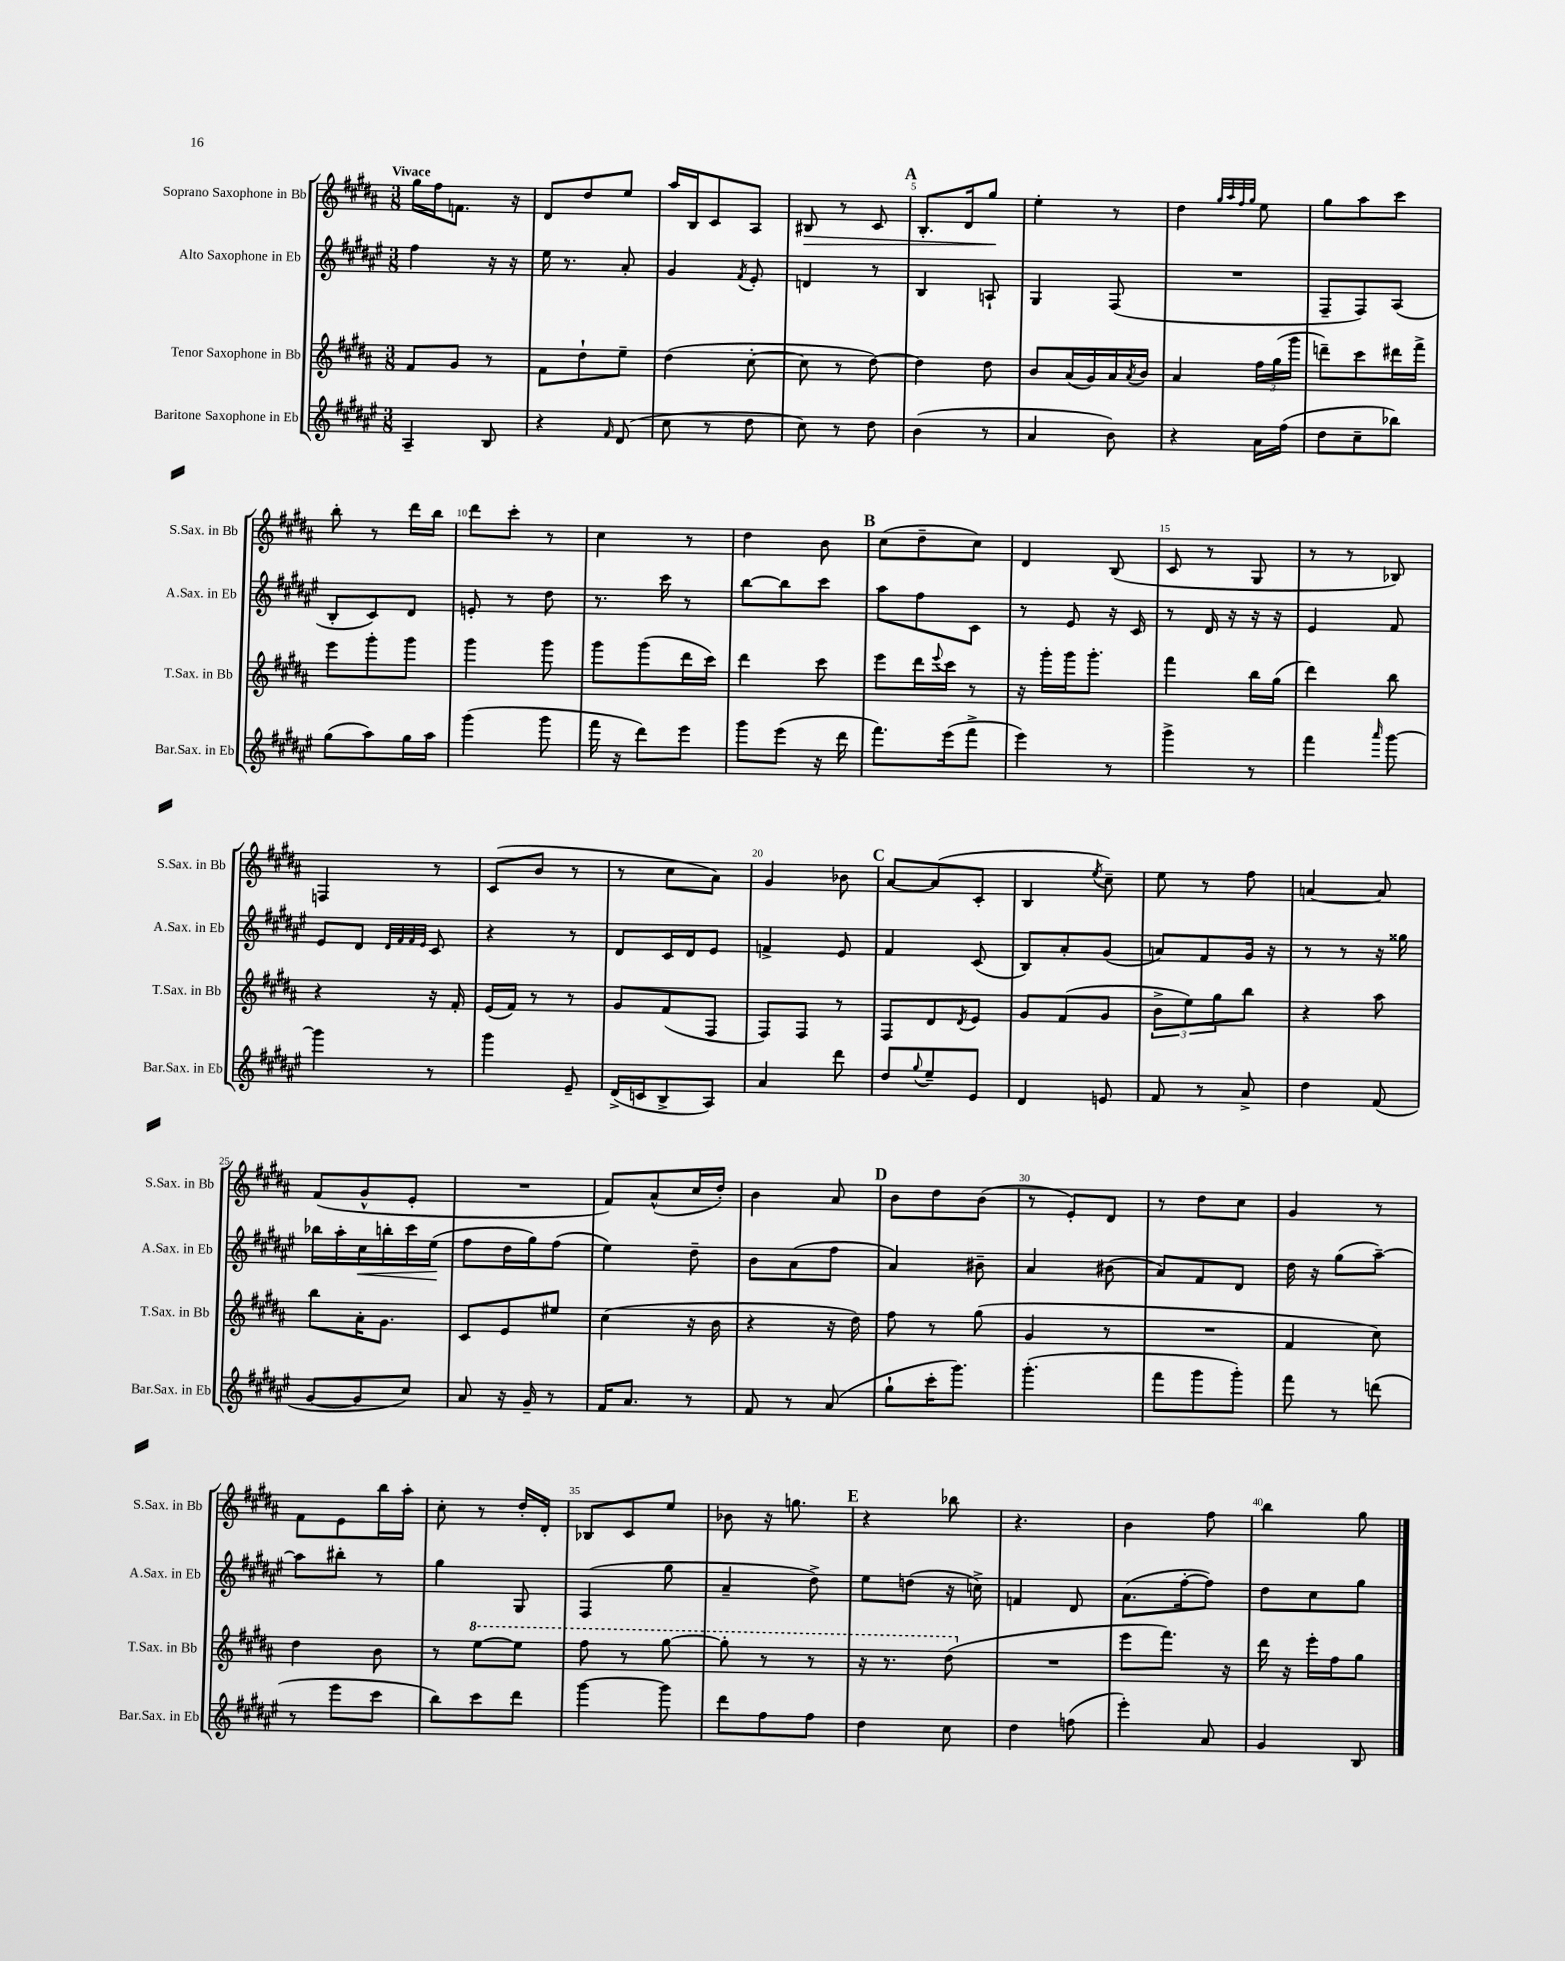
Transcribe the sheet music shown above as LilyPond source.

<<
\new StaffGroup <<
\new Staff = "s0" \with { instrumentName = "Soprano Saxophone in Bb" shortInstrumentName = "S.Sax. in Bb" } {
    \clef treble \key b \major \numericTimeSignature \time 3/8 \tempo "Vivace"
    gis''16 fis''16 f'8. r16 |
    dis'8 dis''8 e''8 |
    ais''16 b16 cis'8 ais8 |
    bis8\> r8 cis'8 |
    \mark \markup { \bold "A" } b8.-. dis'16 gis''8\! |
    e''4-. r8 |
    dis''4 \grace { gis''32 ais''32 fis''32 gis''32 } e''8 |
    gis''8 ais''8 cis'''8 |
    b''8-. r8 dis'''16 b''16 |
    dis'''8 cis'''8-. r8 |
    cis''4 r8 |
    dis''4 b'8 |
    \mark \markup { \bold "B" } cis''8( dis''8-- cis''8) |
    dis'4 b8( |
    cis'8 r8 gis8 |
    r8 r8 bes8) |
    f4 r8 |
    cis'8( b'8 r8 |
    r8 cis''8 ais'8) |
    gis'4 bes'8 |
    \mark \markup { \bold "C" } ais'8~ ais'8( cis'8-. |
    b4 \acciaccatura { e''8 } cis''8--) |
    e''8 r8 fis''8 |
    a'4~ a'8 |
    fis'8( gis'8-^ e'8-. |
    R4. |
    fis'8) ais'8-^( cis''16 dis''16-.) |
    b'4 ais'8 |
    \mark \markup { \bold "D" } b'8 dis''8 b'8( |
    r8 e'8-.) dis'8 |
    r8 dis''8 cis''8 |
    gis'4 r8 |
    fis'8 e'8 b''16 ais''16-. |
    cis''8-. r8 dis''16-. dis'16-. |
    bes8 cis'8 e''8 |
    bes'8 r16 g''8. |
    \mark \markup { \bold "E" } r4 bes''8 |
    r4. |
    b'4 fis''8 |
    b''4 gis''8 \bar "|." |
}
\new Staff = "s1" \with { instrumentName = "Alto Saxophone in Eb" shortInstrumentName = "A.Sax. in Eb" } {
    \clef treble \key fis \major \numericTimeSignature \time 3/8
    fis''4 r16 r16 |
    eis''16 r8. ais'8-. |
    gis'4 \acciaccatura { fis'8 } eis'8-. |
    d'4 r8 |
    \mark \markup { \bold "A" } b4 a8-! |
    gis4 fis8( |
    R4. |
    fis8-- fis8) ais8( |
    b8-. cis'8) dis'8 |
    e'8-. r8 dis''8 |
    r8. cis'''16 r8 |
    b''8~ b''8 cis'''8 |
    \mark \markup { \bold "B" } ais''8 fis''8 cis'8 |
    r8 eis'8 r16 cis'16 |
    r8 dis'16 r16 r16 r16 |
    eis'4 fis'8 |
    eis'8 dis'8 \grace { dis'32 fis'32 fis'32 eis'32 } cis'8 |
    r4 r8 |
    dis'8 cis'16 dis'16 eis'8 |
    f'4-> eis'8 |
    \mark \markup { \bold "C" } fis'4 cis'8( |
    b8) ais'8-. gis'8( |
    a'8) fis'8 gis'16 r16 |
    r8 r8 r16 gisis''16 |
    bes''16 ais''16-. cis''16\< b''16-. cis'''16 eis''16\!( |
    fis''8 dis''16 gis''16) fis''8( |
    eis''4) dis''8-- |
    b'8 ais'8( fis''8 |
    \mark \markup { \bold "D" } ais'4) bis'8-- |
    ais'4 bis'8( |
    ais'8) fis'8 dis'8 |
    dis''16 r16 gis''8( ais''8~--) |
    ais''8 bis''8-. r8 |
    gis''4 gis8 |
    fis4( gis''8 |
    ais'4-- dis''8->) |
    \mark \markup { \bold "E" } eis''8 d''8( r16 c''16->) |
    f'4 dis'8 |
    ais'8.( fis''16~-. fis''8) |
    dis''8 cis''8 gis''8 \bar "|." |
}
\new Staff = "s2" \with { instrumentName = "Tenor Saxophone in Bb" shortInstrumentName = "T.Sax. in Bb" } {
    \clef treble \key b \major \numericTimeSignature \time 3/8
    fis'8 gis'8 r8 |
    fis'8 dis''8-! e''8-- |
    dis''4( cis''8~-. |
    cis''8 r8 dis''8~) |
    \mark \markup { \bold "A" } dis''4 dis''8 |
    b'8 ais'16( gis'16) ais'16 \acciaccatura { ais'8 } b'16 |
    ais'4 \tuplet 3/2 { fis''16 gis''16( gis'''16 } |
    d'''8--) cis'''8 dis'''16 fis'''16-> |
    e'''8 gis'''8-. gis'''8 |
    gis'''4 gis'''8 |
    gis'''8 gis'''8( dis'''16 cis'''16) |
    dis'''4 cis'''8 |
    \mark \markup { \bold "B" } e'''8 dis'''16 \appoggiatura { e'''8 } cis'''16 r8 |
    r16 gis'''16-. gis'''16 gis'''8.-. |
    fis'''4 b''16 gis''16( |
    dis'''4) b''8 |
    r4 r16 fis'16-. |
    e'16( fis'16) r8 r8 |
    gis'8 fis'8( fis8 |
    fis8) fis8 r8 |
    \mark \markup { \bold "C" } fis8 dis'8 \acciaccatura { dis'8 } e'8 |
    gis'8 fis'8( gis'8 |
    \tuplet 3/2 { b'8-> e''8) gis''8 } b''8 |
    r4 ais''8 |
    b''8 ais'16-. gis'8. |
    cis'8 e'8 eis''8 |
    cis''4( r16 b'16 |
    r4 r16 dis''16) |
    \mark \markup { \bold "D" } fis''8 r8 gis''8( |
    gis'4 r8 |
    R4. |
    fis'4 cis''8) |
    dis''4 b'8 |
    r8 \ottava #1 e'''8~ e'''8 |
    fis'''8 r8 gis'''8~ |
    gis'''8-. r8 r8 |
    \mark \markup { \bold "E" } r16 r8. dis'''8( \ottava #0 |
    R4. |
    e'''8 fis'''8.) r16 |
    dis'''16 r16 e'''16-. fis''16 gis''8 \bar "|." |
}
\new Staff = "s3" \with { instrumentName = "Baritone Saxophone in Eb" shortInstrumentName = "Bar.Sax. in Eb" } {
    \clef treble \key fis \major \numericTimeSignature \time 3/8
    ais4-- b8 |
    r4 \grace { fis'16 } dis'8( |
    cis''8 r8 dis''8 |
    cis''8) r8 dis''8 |
    \mark \markup { \bold "A" } b'4( r8 |
    ais'4 b'8) |
    r4 ais'16 fis''16( |
    dis''8 cis''8-- bes''8) |
    gis''8( ais''8) gis''16 ais''16 |
    gis'''4( gis'''8 |
    fis'''16 r16 dis'''8) eis'''8 |
    gis'''8 eis'''8( r16 dis'''16 |
    \mark \markup { \bold "B" } fis'''8.) eis'''16( fis'''8-> |
    eis'''4) r8 |
    gis'''4-> r8 |
    fis'''4 \grace { ais'''16 } gis'''8~ |
    gis'''4 r8 |
    gis'''4 eis'8-- |
    dis'16->( c'16 b8-> ais8) |
    ais'4 dis'''8 |
    \mark \markup { \bold "C" } dis''8 \appoggiatura { gis''8 } eis''8-- eis'8 |
    dis'4 e'8 |
    fis'8 r8 ais'8-> |
    dis''4 fis'8( |
    gis'8~ gis'8 cis''8) |
    ais'8 r16 gis'16-- r8 |
    fis'16 ais'8. r8 |
    fis'8 r8 ais'8( |
    \mark \markup { \bold "D" } gis''8-! cis'''16-. gis'''8.) |
    gis'''4.-.( |
    fis'''8 gis'''8 gis'''8-.) |
    fis'''8 r8 d'''8( |
    r8 eis'''8 cis'''8 |
    b''8) cis'''8 dis'''8 |
    gis'''4~ gis'''8 |
    dis'''8 fis''8 fis''8 |
    \mark \markup { \bold "E" } dis''4 cis''8 |
    dis''4 f''8( |
    eis'''4-.) ais'8 |
    gis'4 b8 \bar "|." |
}
>>
>>
\layout { \context { \Score \override BarNumber.break-visibility = ##(#f #t #t) barNumberVisibility = #(every-nth-bar-number-visible 5) } }
